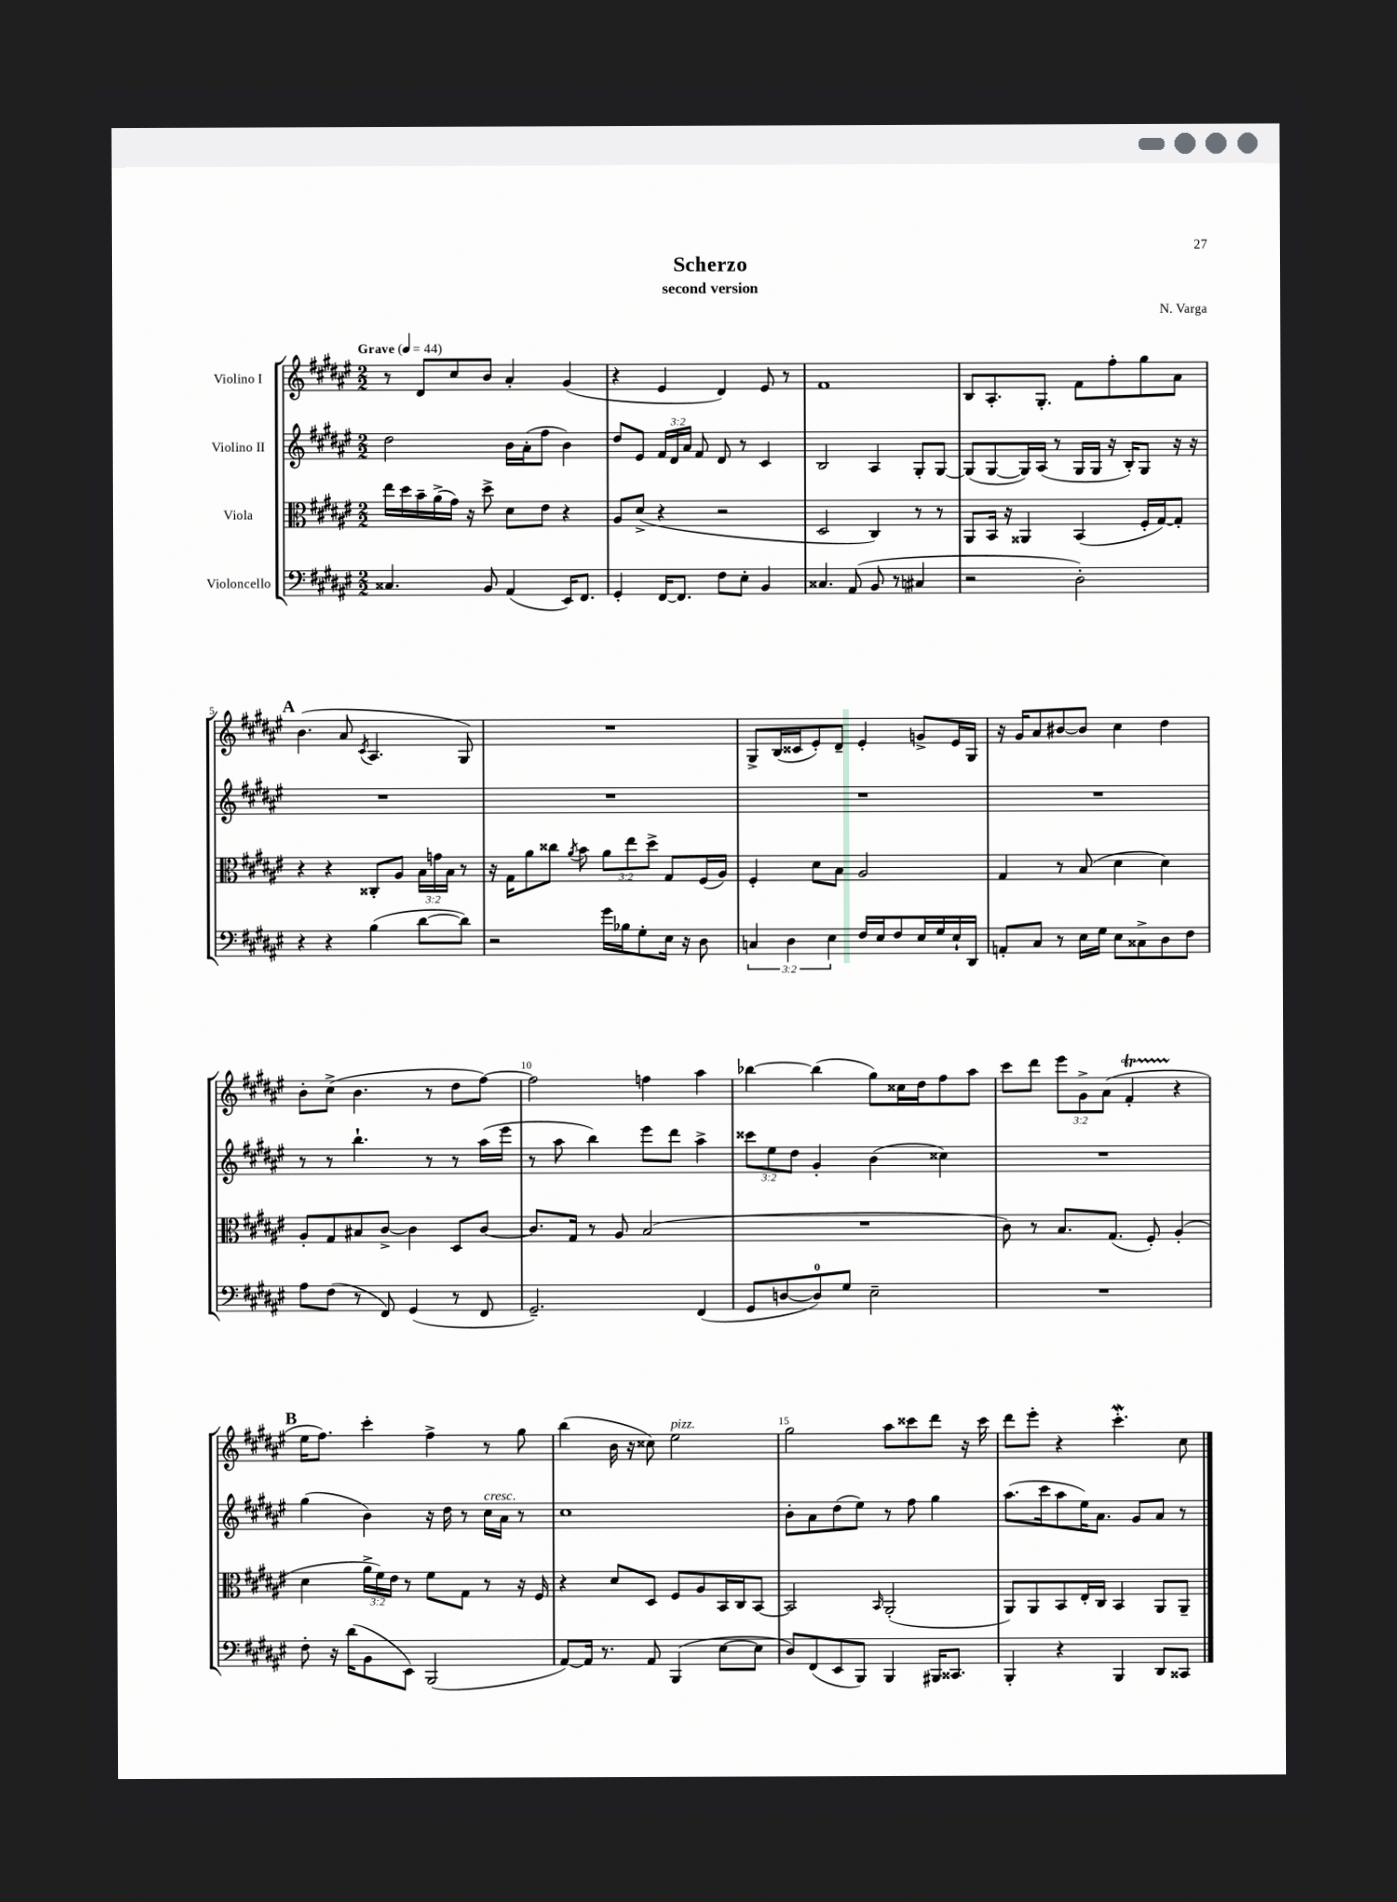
\header { title = "Scherzo" composer = "N. Varga" subtitle = "second version" }
<<
\new StaffGroup <<
\new Staff = "s0" \with { instrumentName = "Violino I" } {
    \clef treble \key fis \major \numericTimeSignature \time 2/2 \override Staff.TupletNumber.text = #tuplet-number::calc-fraction-text \tempo "Grave" 4 = 44
    \autoBeamOff r8 dis'8[ cis''8 b'8] ais'4-. gis'4( |
    r4 eis'4 dis'4) eis'8 r8 |
    fis'1 |
    b8[ ais8.-. gis8.]-. fis'8[ fis''8-. gis''8 ais'8] |
    \mark \markup { \bold "A" } b'4.( ais'8 \acciaccatura { cis'8 } ais4. gis8) |
    R1 |
    gis8[-> b16( cisis'16 eis'8-.) dis'8]-- eis'4-. g'8[-> eis'16 gis16] |
    r16 gis'16[ ais'8 bis'8~ bis'8] cis''4 dis''4 |
    b'8[-. cis''8]->( b'4. r8 dis''8[ fis''8]~) |
    fis''2 f''4 ais''4 |
    bes''4~ bes''4( gis''8[) cisis''16 dis''16 fis''8 ais''8] |
    cis'''8[ dis'''8] \tuplet 3/2 { eis'''8[ gis'8-> ais'8]( } fis'4-.\startTrillSpan r4\stopTrillSpan |
    \mark \markup { \bold "B" } eis''16[ fis''8.]) cis'''4-. fis''4-> r8 gis''8 |
    b''4( b'16 r16 cisis''8) eis''2^\markup { \italic "pizz." } |
    gis''2 ais''8[ cisis'''8 dis'''8] r16 cisis'''16 |
    dis'''8[ eis'''8]-. r4 cis'''4.-.\mordent cis''8 \bar "|." |
}
\new Staff = "s1" \with { instrumentName = "Violino II" } {
    \clef treble \key fis \major \numericTimeSignature \time 2/2 \override Staff.TupletNumber.text = #tuplet-number::calc-fraction-text
    \autoBeamOff dis''2 b'16[ ais'16-.( fis''8] b'4) |
    dis''8[ eis'8] \tuplet 3/2 { fis'16[ dis'16 ais'16] } fis'8 dis'8 r8 cis'4 |
    b2 ais4 gis8[-. gis8]~ |
    gis8[( gis8~ gis16) ais16]( r8 gis16[ gis16] r16 b16[-.) gis8] r16 r16 |
    \mark \markup { \bold "A" } R1 |
    R1 |
    R1 |
    R1 |
    r8 r8 b''4.-! r8 r8 ais''16[( eis'''16] |
    r8 ais''8 b''4) eis'''8[ dis'''8] ais''4-> |
    \tuplet 3/2 { cisis'''8[ eis''8 dis''8] } gis'4-. b'4( cisis''4) |
    R1 |
    \mark \markup { \bold "B" } gis''4( b'4) r16 dis''16 r8 cis''16[^\markup { \italic "cresc." } ais'16] r8 |
    cis''1 |
    b'8[-. ais'8 dis''8( eis''8]) r8 fis''8 gis''4 |
    ais''8.[( cis'''16 ais''8 eis''16) ais'8.] gis'8[ ais'8] r8 \bar "|." |
}
\new Staff = "s2" \with { instrumentName = "Viola" } {
    \clef alto \key fis \major \numericTimeSignature \time 2/2 \override Staff.TupletNumber.text = #tuplet-number::calc-fraction-text
    \autoBeamOff eis''16[ dis''16 b'16-- ais'16->( gis'16]) r16 dis''8-> dis'8[ eis'8] r4 |
    ais8[ dis'8]->( r4 r2 |
    dis2 cis4) r8 r8 |
    ais,8[ b,16] r16 aisis,4 b,4( fis16[-. gis16~) gis8]-. |
    \mark \markup { \bold "A" } r4 r4 cisis8[-. ais8] \tuplet 3/2 { b16[ g'16 b16] } r8 |
    r16 gis16[ ais'8 cisis''8] \acciaccatura { ais'8 } b'8 \tuplet 3/2 { ais'8[ eis''8 dis''8]-> } gis8[ fis16( ais16]) |
    fis4-. dis'8[ b8] ais2 |
    gis4 r8 b8( dis'4 dis'4) |
    ais8[-. gis8 bis8 cis'8]~-> cis'4 dis8[ cis'8]~ |
    cis'8.[ gis16] r8 ais8 b2( |
    R1 |
    cis'8) r8 b8.[ gis8.]( fis8-.) ais4-.( |
    \mark \markup { \bold "B" } dis'4 \tuplet 3/2 { ais'16[-> fis'16) eis'16] } r8 fis'8[ gis8] r8 r16 fis16 |
    r4 dis'8[ dis8] fis8[ ais8 b,16 cis16 b,8]~ |
    b,2 \grace { b,16 } ais,2-.( |
    ais,8[) ais,8 b,8 eis16-. cis16] b,4 ais,8[ ais,8]-- \bar "|." |
}
\new Staff = "s3" \with { instrumentName = "Violoncello" } {
    \clef bass \key fis \major \numericTimeSignature \time 2/2 \override Staff.TupletNumber.text = #tuplet-number::calc-fraction-text
    \autoBeamOff cisis4. b,8 ais,4( eis,16[) fis,8.] |
    gis,4-. fis,16[~ fis,8.] fis8[ eis8]-. b,4 |
    cisis4. ais,8( b,8 r8 cis4 |
    r2 dis2-.) |
    \mark \markup { \bold "A" } r4 r4 b4( dis'8[~ dis'8]) |
    r2 gis'16[ bes16 gis8-. eis16] r16 dis8 |
    \tuplet 3/2 { c4 dis4 eis4 } fis16[ eis16 fis8 eis16 gis16 eis16-! dis,16] |
    a,8[-. cis8] r8 eis16[ gis16] eis8[ cisis8-> dis8 fis8] |
    ais8[ fis8]( r8 fis,8) gis,4( r8 fis,8 |
    gis,2.--) fis,4( |
    gis,8[ d8~ d8-0) gis8] eis2-- |
    R1 |
    \mark \markup { \bold "B" } fis8-. r16 dis'16[( b,8 eis,8]) b,,2( |
    ais,8[~) ais,16] r8. ais,8 b,,4( eis8[~ eis8] |
    dis8[) fis,8( eis,8 b,,8]) b,,4 bis,,16[ cisis,8.] |
    b,,4-. r4 b,,4 dis,8[ cisis,8] \bar "|." |
}
>>
>>
\layout { \context { \Score \override BarNumber.break-visibility = ##(#f #t #t) barNumberVisibility = #(every-nth-bar-number-visible 5) } }
